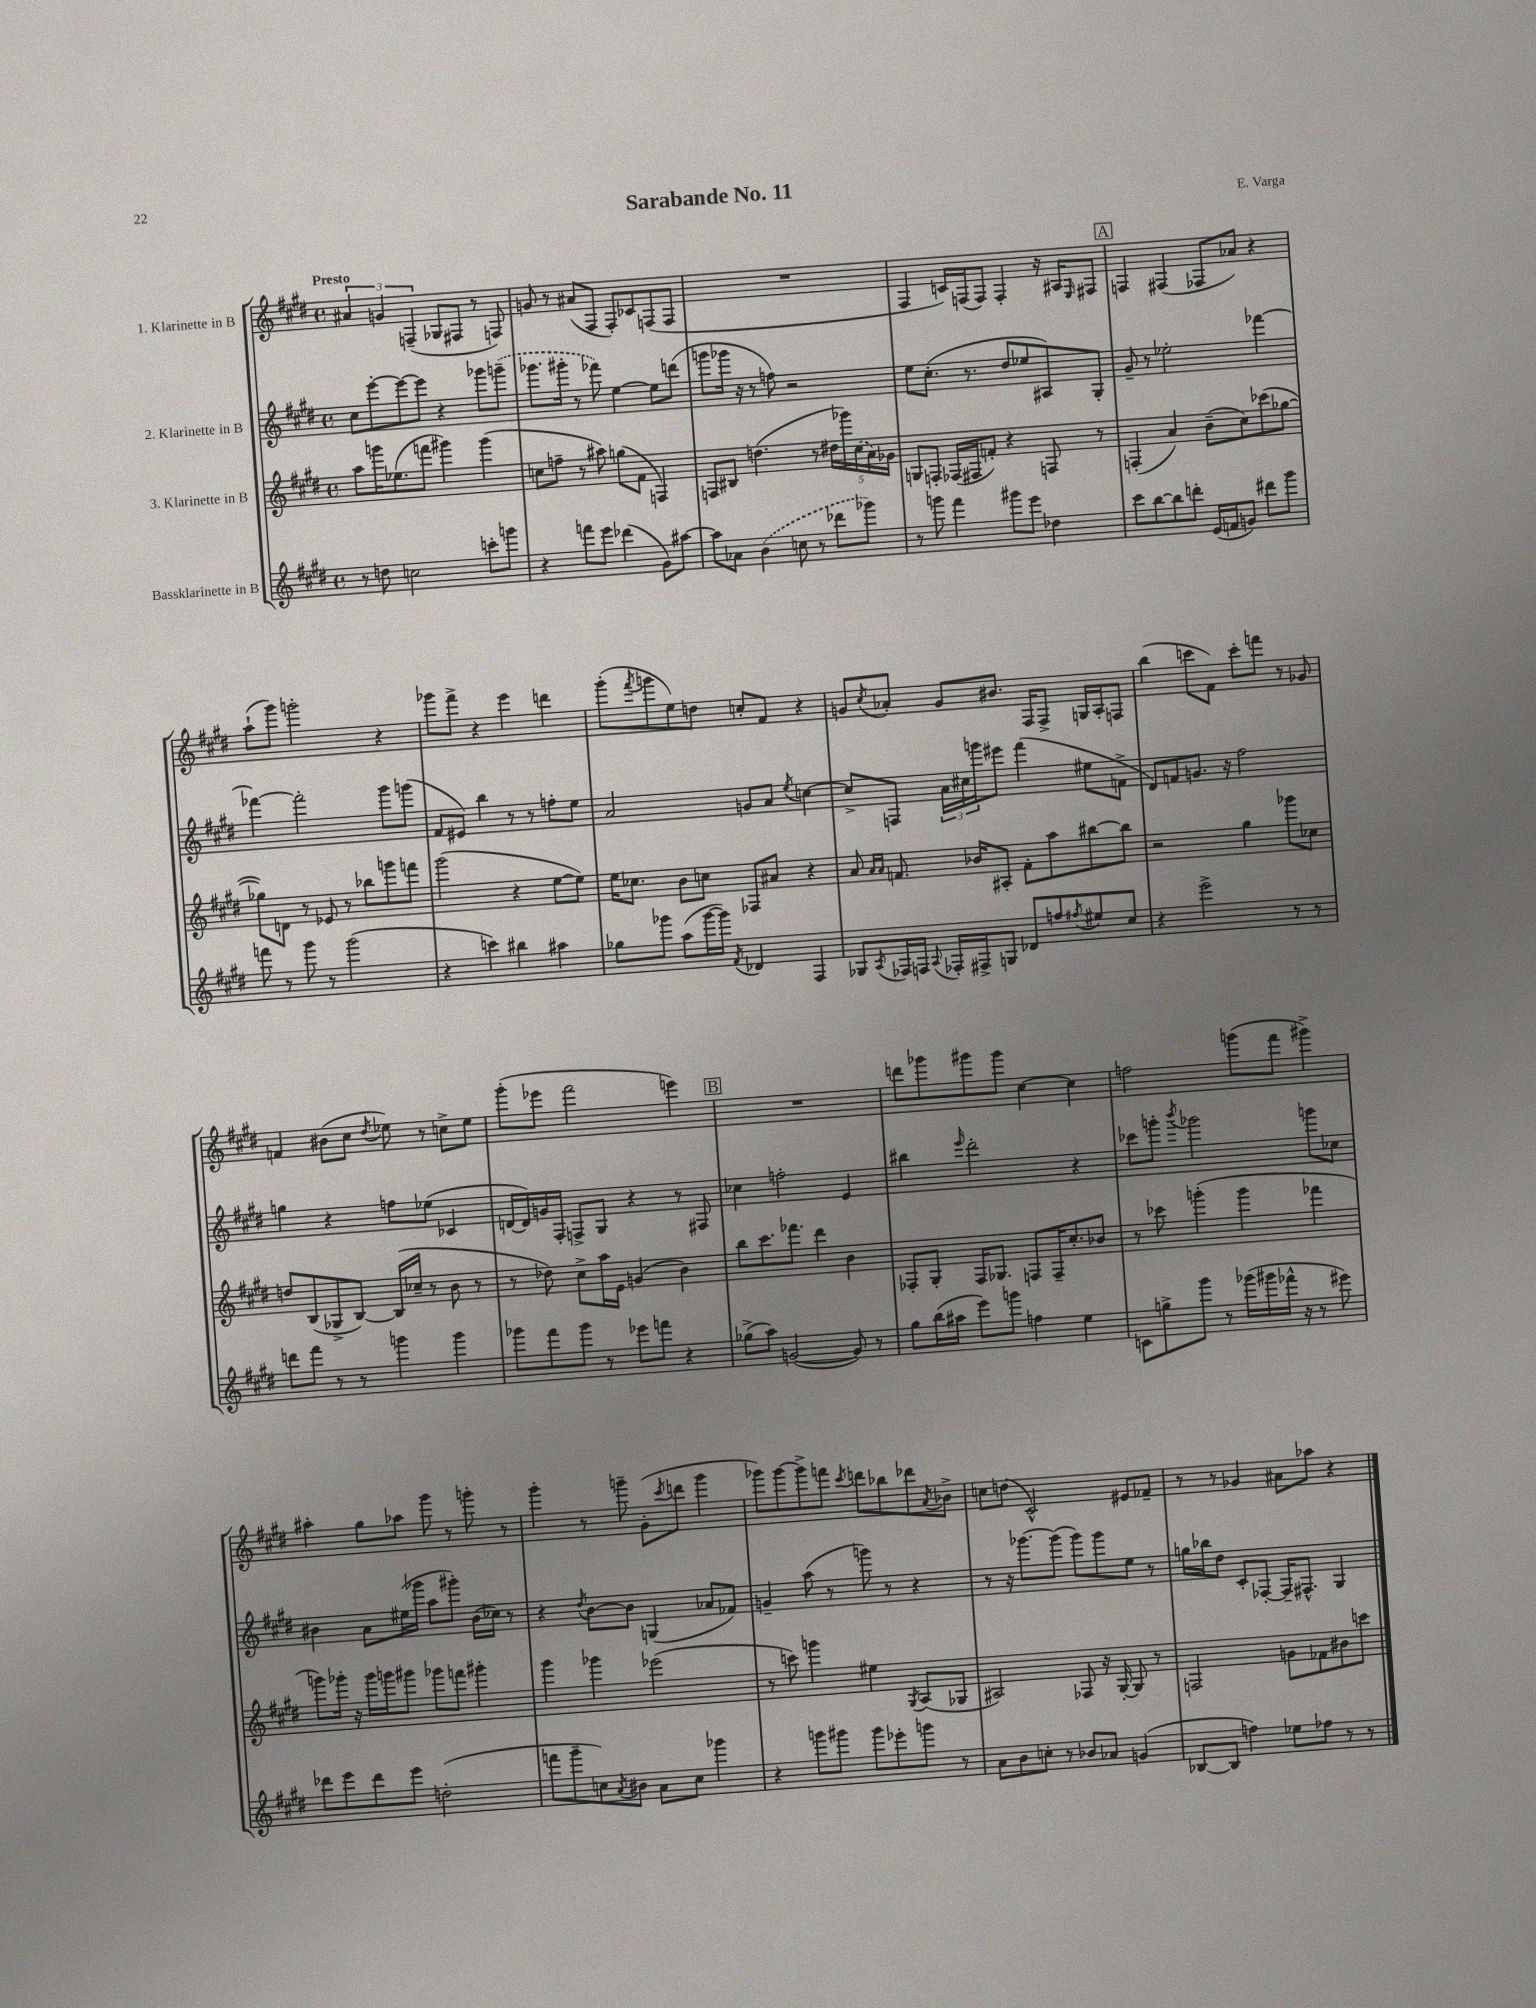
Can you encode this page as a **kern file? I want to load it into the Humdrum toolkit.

**kern	**kern	**kern	**kern
*part4	*part3	*part2	*part1
*staff4	*staff3	*staff2	*staff1
*I"Bassklarinette in B	*I"3. Klarinette in B	*I"2. Klarinette in B	*I"1. Klarinette in B
*clefG2	*clefG2	*clefG2	*clefG2
*k[f#c#g#d#]	*k[f#c#g#d#]	*k[f#c#g#d#]	*k[f#c#g#d#]
*M4/4	*M4/4	*M4/4	*M4/4
*met(c)	*met(c)	*met(c)	*met(c)
=1	=1	=1	=1
!	!	!	!LO:TX:a:B:t=Presto
8r	8aa\L	8cc#\L	6a#X/
8ddn\	16gggn\K	[8eee'\	.
.	.	.	6gn/
.	(8.ee-X\	.	.
2ccn\	.	8eee\_	.
.	.	.	(6Fn~/
.	8fffn\J	8eee\J]	.
.	4ggg#X\)	4r	8G-X/L
.	.	.	8F#X/J
8cccn'\L	(4ggg#\	8ggg-X\L	8r
8gggn\J	.	(8gggn~\J	8Fn/)
=2	=2	=2	=2
4r	8ccn\L	8.ggg-X\L	8gn/
.	8ffn~\J	.	8r
.	.	16ggg#X'\Jk	.
8fffn\L	8r	8r	(8a#X/L
8eee\J	8aa#X\)	8fff-X\)	8F#/J
(4ddd-X\	(8ggn\L	[4ee\	8F#'/L)
.	8f#\J	.	8c-X/
8g#\L)	4Fn/)	8ee\L]	(8Fn/
[8aa#X\J	.	(8dddn\J	8F/J
=3	=3	=3	=3
8aa#\L]	8Fn/L	8gggn\L	1r
8a-X\J	8B#X/J	16ggg-X\Jk	.
.	.	16r	.
(4b\	(4.ddn\	8r	.
.	.	8ffn\)	.
8ccn\	.	2r	.
8r	8r	.	.
8ddd-X\L	20dd#X\LL	.	.
.	20ggg-X\)	.	.
.	(20cc#\	.	.
8ggg-X\J)	.	.	.
.	20a\)	.	.
.	20g-X\JJ	.	.
=4	=4	=4	=4
8r	8Gn/L	8ee\L	4F#/
8gggn\	8Fn'/J	(8.cc#'\J	.
4fff#\	(16F-X/LL	.	16cn/LL)
.	16F#X/J	8.r	(16Fn/J
.	8fn'/J)	.	8F/J)
8ggg#X\L	4r	8dd#/L	4F'/
8eee\J	.	8ee-X/	.
4dd-X\	8Fn/	8A#X/)	16r
.	.	.	16A#X/KL
.	.	.	16qqE/
.	8r	8G#'/J	8F#X/J
!!LO:REH:place=s1:t=A
=5	=5	=5	=5
8ccc#\L	(4Fn'/	8g#~/	4Fn/
[8bb\	.	8r	.
8bb\]	4a/)	2ee-X'\	(4F#X/
8dddn'\J	.	.	.
(16e/LL	(8b~\L	.	8F-X/L
16fn/J	.	.	.
8gn/J)	8cc#\)	.	8a-X/J)
8ddd#X\L	(8ccc-X\	[4fff-X\	4r
8ggg#\J	[8gg-X\J	.	.
!!LO:LB:g=z
=6	=6	=6	=6
8fffn\	8gg-X\L])	4fff-X\_	(8aa`\L
8r	8dn\J	.	8ggg#\J)
8ggg#\	8r	2fff-'\]	2gggn'\
8r	8e-X/	.	.
(2ggg#\	8r	.	.
.	8bb-X\L	.	.
.	8gggn\	8ggg#\L	4r
.	8fffn\J	(8gggn\J	.
=7	=7	=7	=7
4r	(2ggg#\	8f#/L	8ggg-X\L
.	.	8e#X/J)	8fff#^\J
4cccn\)	.	4bb\	4r
4bb#X\	4r	8r	4eee\
.	.	8r	.
4aa#X\	[8ee\L	8ffn'\L	4dddn\
.	8ee\J])	8ee\J	.
=8	=8	=8	=8
8gg-X\L	16ee\KL	2a/	(8ggg#'\L
.	8.cc-X\J	.	.
.	.	.	8qfff#/
8ggg-X\J	.	.	8gggn\
(8aa\L	8b\L	.	8ee\)
[16ggg-\L	8ccn\J	.	8ddn\J
16ggg-\JJ])	.	.	.
8qf#/	.	.	.
4d-X/	8F-X/L	8gn/L	8ccn'/L
.	8a#X/J	8a/J	8f#/J
.	.	8qee/	.
4F#/	4r	[4ccn\	4r
=9	=9	=9	=9
8G-X/L	8a/	8cc^/L]	8gn/L
.	16qqa/LL	.	.
8qA/	16qqa/JJ	.	8qcc#/
16F-X/L	8.fn/	8Fn/J	8a-X'/J
16Fn/JJ	.	.	.
8qqA/	.	.	.
16F-X'/LL	.	24a\LL	8g/L
.	.	24cc#X\	.
16F#X^/J	16b-X/KL	.	.
.	.	24gggn\J	.
8Gn/J	8A#X'/J	8eee#X\J	8.b#X/J
8d-X/L	8f'\L	(4fff#\	.
.	.	.	16F#/KL
8ffn/	8aa\	.	8F#^/J
8qff#X/	.	.	.
8ee#X/	[8bb#X\	8ee#X\L	16Gn/LL
.	.	.	16A'/J
8cc#/J	8bb#\J]	8fn^\J	8Fn/J
=10	=10	=10	=10
4r	2r	8d#/L)	(4bb\
.	.	8fn/	.
2eee^\	.	8.gn/J	8cccn\L
.	.	.	8f#\J)
.	.	16r	.
.	4gg#\	2ff#\	8ccc'\L
.	.	.	8fffn\J
8r	8ggg-X\L	.	8r
8r	8cc-X\J	.	8g-X/
!!LO:LB:g=z
=11	=11	=11	=11
8dddn\L	8ddn/L	4ggn\	4fn/
8fff#\J	(8B/	.	.
8r	8G-X^/	4r	(8b#X\L
8r	[8B/J)	.	8cc#\J
.	.	.	8qdd#/
4gggn\	(16B/LL]	8ffn\L	8ee-X\)
.	16cc-X~/JJ	.	.
.	8r	(8ee-X\J	8r
4ggg\	8b\	4c-X/	8ccn^\L
.	8r	.	8ee-\J
=12	=12	=12	=12
8ggg-X\L	8r	[16dn/LL	(8ggg#'\L
.	.	16d/])	.
8fff#\	8dd-X\)	16gn/	8eee-X\J
.	.	16F#'/JJ	.
8ggg-\J	8cc#^\L	8Fn^/L	2fff#\
8r	16aa\L	8G#/J	.
.	16e\JJ	.	.
8eee-X\L	(4gn/	4r	.
8fffn\J	.	.	.
4r	4b\)	8r	4eeen\)
.	.	8F#X/	.
!!LO:REH:place=s1:t=B
=13	=13	=13	=13
(8gg-X^\L	8bb\L	4cc-X\	1r
8aa\J)	8.ccc#\	.	.
([2gn/	.	2ffn'\	.
.	8.fff-X\J	.	.
.	4ddd#\	.	.
8g/])	4b\	4e/	.
8r	.	.	.
=14	=14	=14	=14
8gg#\L	8F-X'/L	4bb#X\	8dddn\L
(16bb\L	8G#'/J	.	8ggg-X\
16aa#X\JJ	.	.	.
.	.	16qqeee/	.
8eee\L)	16F-/KL	2ddd#'\	8ggg#X\
.	8.G-X/J	.	.
8gggn\J	.	.	8ggg#\J
4ffn\	8Fn/L	.	[4cc#\
.	16F~/K	.	.
.	8.cc#'/	.	.
4ee\	.	4r	4cc#\]
.	8b-X/J	.	.
=15	=15	=15	=15
8cn\L	8r	8ccc-X\L	2ffn\
8ggn^\	8ccc-X\	8gggn'\J	.
.	.	8qbbb/	.
8ggg#\J	(4gggn'\	2ggg-X\	.
8r	.	.	.
(16ggg-X\LL	4ggg\	.	(8gggn\L
16ggg#X\	.	.	.
16fff-X^^\JJ	.	.	8fff#\J
16r	.	.	.
8r	4fff-X\	8gggn\L	4ggg#X^\)
8eee#X\)	.	8cc-X\J	.
!!LO:LB:g=z
=16	=16	=16	=16
8ddd-X\L	8gggn\L)	4b#X\	4aa#X'\
8eee\	16ggg-X'\Jk	.	.
.	16r	.	.
8ddd-\	16ggg-\LL	8a\L	8gg#\L
.	16gggn\J	.	.
8eee\J	8ggg#X\J	(16ee#X\L	8aa-X\J
.	.	16ggg-X\JJ	.
(2ddn'\	8ggg-X\L	8aa\L	8ggg#\
.	8fffn\J	8ggg#X'\J)	8r
.	4ggg#X'\	(16b#\LL	8gggn'\
.	.	16cc-X\JJ)	.
.	.	8r	8r
=17	=17	=17	=17
8fffn\L	4ggg#\	4r	4ggg#'\
8ggg#~\	.	.	.
.	.	8qdd#/	.
8ccn\)	4ggg-X\	[8b\L	8r
8qa/	.	.	.
8b#X\J	.	8b\J]	8gggn~\
8a\L	(2eee-X\	(4Gn/	(8g#'\L
.	.	.	8qccc#/
8cc\J	.	.	8dddn\J
4ggg-X\	.	8a-X/L	4ggg\
.	.	8f-X/J)	.
=18	=18	=18	=18
4r	8r	4gn~/	8ggg-X\L)
.	8cccn\)	.	[8ggg-\
8gggn\L	4gggn\	(8aa\	8ggg-^\]
8ggg#X\J	.	8r	8fffn\J
.	.	.	8qccc#/
8ggg#\L	4ee#X\	8gggn\)	8dddn\L
8eee-X'\	.	8r	8bb-X\
.	8qG#/	.	.
8gggn\J	(8A/L	4r	8ddd-X\
.	.	.	8qa/
8r	8G-X/J	.	8b-X^\J
=19	=19	=19	=19
8a\L	2A#X/)	8r	8ccn\L
8b\	.	16r	(8ddn\J
.	.	[8.ggg-X\L	.
8ccn'\J	.	.	2c#^^/)
8r	.	(8ggg-\J]	.
8b-X/L	8F-X/	8ggg-\L)	.
8a-X/J	16r	8ggg-\	.
.	[16G#'/	.	.
(4gn/	8G#/]	8ee\J	8e#X/L
.	8r	8r	8f-X~/J
=20	=20	=20	=20
[8B-X/L	2Fn/	16ggn\LL	8r
.	.	16bb-X\J	.
8B-/J]	.	8dd#\J	8r
4ffn\)	.	8c#'/L	4g-X/
.	.	[8F-X'/J	.
8ee-X\L	8gn\L	16F-~/KL]	8a#X\L
.	.	8.F#X^^/J	.
8ff-X\J	8f-X\	.	8aa-X\J
8r	8b#X\	4G#/	4r
8r	8cccn\J	.	.
==	==	==	==
*-	*-	*-	*-
